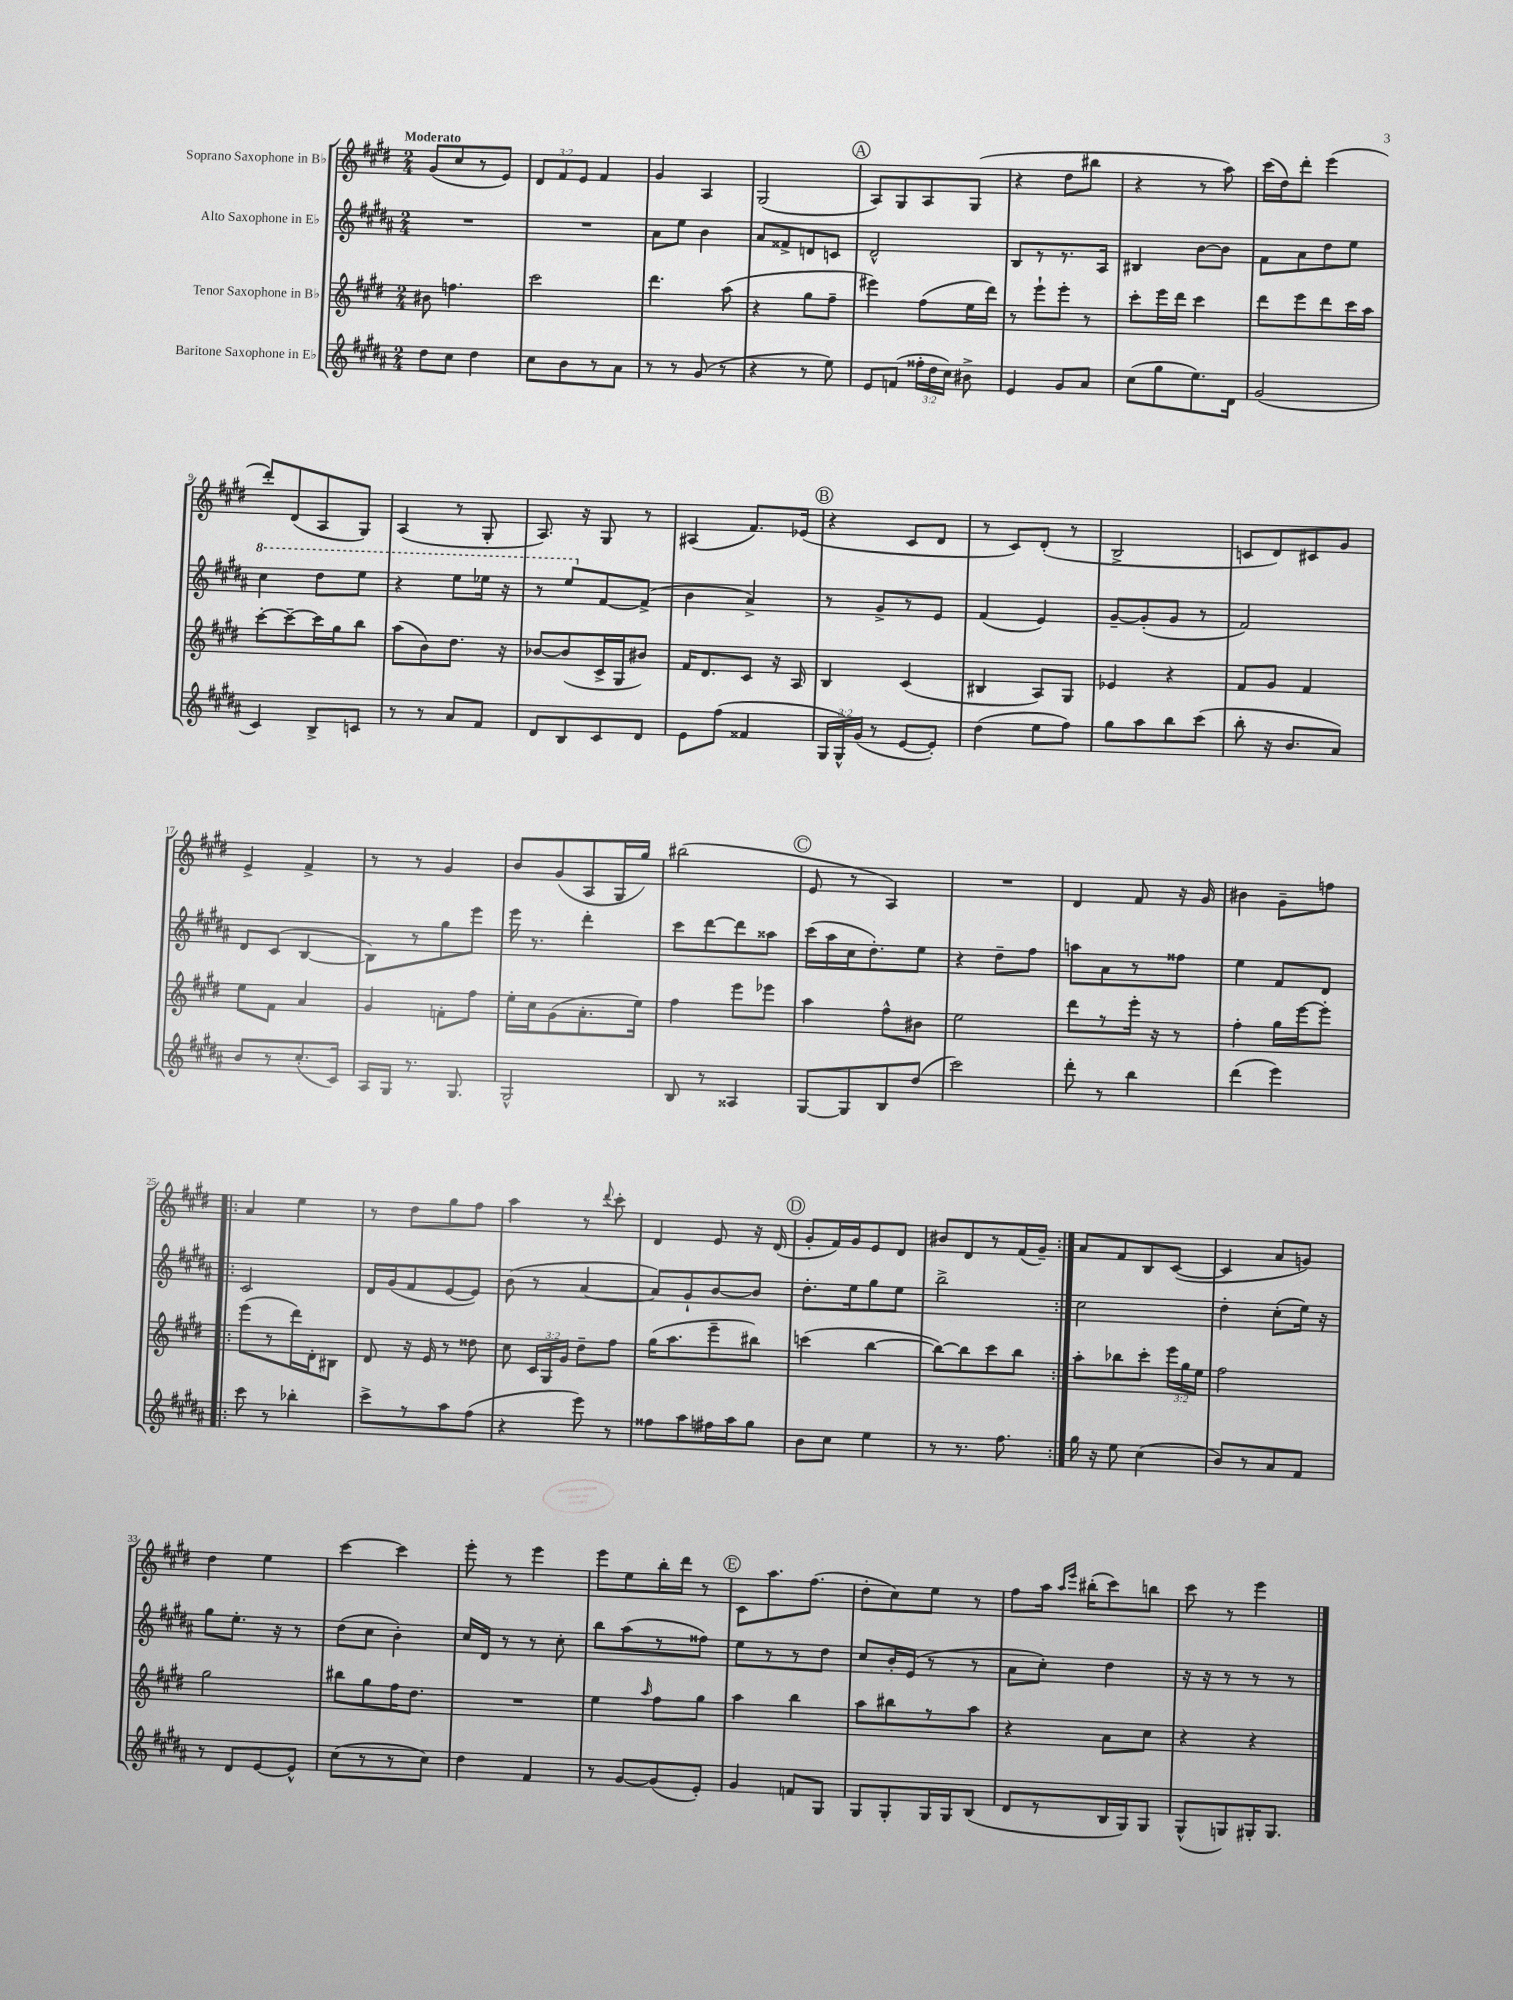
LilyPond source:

<<
\new StaffGroup <<
\new Staff = "s0" \with { instrumentName = "Soprano Saxophone in Bb" } {
    \clef treble \key e \major \numericTimeSignature \time 2/4 \override Staff.TupletNumber.text = #tuplet-number::calc-fraction-text \tempo "Moderato"
    \autoBeamOff gis'8[( cis''8 r8 e'8]) |
    \tuplet 3/2 { dis'8[ fis'8 e'8] } fis'4 |
    gis'4 a4 |
    gis2( |
    \mark \markup { \circle "A" } a8[) gis8 a8 gis8]( |
    r4 dis''8[ bis''8] |
    r4 r8 a''8) |
    cis'''16[( dis''16) dis'''8]-. e'''4( |
    dis'''8[-.) dis'8( a8 gis8]) |
    a4( r8 gis8-. |
    a8.) r16 gis8 r8 |
    ais4( fis'8.[) ees'16]( |
    \mark \markup { \circle "B" } r4 cis'8[ dis'8] |
    r8 cis'8[) dis'8]-.( r8 |
    b2-> |
    c'8[ dis'8) cis'8 gis'8] |
    e'4-> fis'4-> |
    r8 r8 gis'4 |
    b'8[ gis'8( a8 gis16 gis''16]) |
    bis''2( |
    \mark \markup { \circle "C" } e'8 r8 a4) |
    R2 |
    dis'4 fis'8 r16 gis'16 |
    bis'4 gis'8[-- f''8] |
    \repeat volta 2 { a'4 e''4 |
    r8 dis''8[ gis''8 fis''8] |
    a''4 r8 \appoggiatura { dis'''8 } cis'''8-. |
    dis'4 e'8 r16 dis'16( |
    \mark \markup { \circle "D" } gis'8[-. fis'16) gis'16 e'8 dis'8] |
    bis'8[ dis'8 r8 fis'16( gis'16]--) | }
    a'8[ fis'8 b8 cis'8]~( |
    cis'4 a'8[ g'8]) |
    dis''4 e''4 |
    cis'''4~ cis'''4 |
    e'''8-. r8 e'''4 |
    e'''8[ e''8 b''16-. dis'''16] r8 |
    \mark \markup { \circle "E" } cis'8[ a''8. fis''8.]( |
    dis''8[-. cis''8) e''8] r8 |
    fis''8[ a''16] \grace { a''16[ e'''16] } bis''16[-.( cis'''8) b''8] |
    cis'''8 r8 e'''4 \bar "|." |
}
\new Staff = "s1" \with { instrumentName = "Alto Saxophone in Eb" } {
    \clef treble \key b \major \numericTimeSignature \time 2/4
    \autoBeamOff R2 |
    R2 |
    ais'8[ e''8] b'4 |
    ais'8[ fisis'8-> d'8 c'8] |
    \mark \markup { \circle "A" } dis'2-^ |
    b8[ r8 r8. ais16] |
    bis4 b'8[~ b'8] |
    fis'8[ ais'8 dis''8 e''8] |
    \ottava #1 cis'''4 dis'''8[ e'''8] |
    r4 e'''8[ ees'''16] r16 |
    r8 e'''8[ \ottava #0 fis'8~ fis'8]->( |
    b'4 ais'4->) |
    \mark \markup { \circle "B" } r8 gis'8[-> r8 e'8] |
    fis'4( e'4) |
    gis'8[~-- gis'8-.( gis'8] r8 |
    fis'2) |
    dis'8[ cis'8]( b4~ |
    b8[) r8 gis''8 e'''8] |
    e'''16 r8. dis'''4-. |
    cis'''8[ dis'''8~ dis'''8 aisis''8] |
    \mark \markup { \circle "C" } cis'''16[( ais''16 cis''16 dis''8.-.) e''8] |
    r4 dis''8[-- fis''8] |
    a''8[ ais'8 r8 fisis''8] |
    e''4 fis'8[ dis'8] |
    \repeat volta 2 { cis'2 |
    dis'16[ gis'16( fis'8 e'8~ e'8]) |
    b'8( r8 ais'4~ |
    ais'8[) gis'8-! b'8~ b'8] |
    \mark \markup { \circle "D" } dis''8.[-. e''16 gis''8 e''8] |
    b''2-> | }
    cis''2 |
    dis''4-. cis''8[-.( e''16]) r16 |
    gis''8[ e''8.]-. r16 r8 |
    dis''8[( cis''8] b'4-.) |
    cis''16[ dis'16] r8 r8 cis''8-. |
    b''8[ ais''8( r8 fisis''8]) |
    \mark \markup { \circle "E" } e''8[ r8 r8 dis''8] |
    cis''8[ b'16-. e'16]( r8 r8 |
    ais'8[ cis''8]-.) dis''4 |
    r16 r16 r8 r8 r8 \bar "|." |
}
\new Staff = "s2" \with { instrumentName = "Tenor Saxophone in Bb" } {
    \clef treble \key e \major \numericTimeSignature \time 2/4 \override Staff.TupletNumber.text = #tuplet-number::calc-fraction-text
    \autoBeamOff bis'8 f''4. |
    cis'''2 |
    dis'''4. a''8( |
    r4 gis''8[ fis''8]-- |
    \mark \markup { \circle "A" } eis'''4) fis''8[( e''16 dis'''16]) |
    r8 e'''8[-! e'''8]-. r8 |
    cis'''8[-. e'''16 dis'''16] cis'''4 |
    dis'''8[ e'''8 dis'''8 cis'''16 a''16] |
    cis'''8[~-. cis'''8~-- cis'''16 gis''16 b''8] |
    a''8[( b'8) dis''8.] r16 |
    bes'8[~ bes'8( cis'16-> gis16 bis'8]) |
    fis'16[ dis'8. cis'8] r16 a16 |
    \mark \markup { \circle "B" } b4 cis'4( |
    bis4 a8[) gis8] |
    ees'4 r4 |
    fis'8[ gis'8] fis'4 |
    e''8[ fis'8] a'4 |
    gis'4 f'8[-. fis''8] |
    e''16[-. cis''16 gis'8( a'8.-. e''16]) |
    fis''4 e'''8[ ees'''8] |
    \mark \markup { \circle "C" } a''4 fis''8[-^ bis'8] |
    e''2 |
    dis'''8[ r8 e'''16]-. r16 r8 |
    fis''4-. gis''16[ e'''16~ e'''8]-. |
    \repeat volta 2 { e'''8[( r8 dis'''16) dis'16-. bis8] |
    dis'8 r16 e'16 r8 disis''8 |
    cis''8 \tuplet 3/2 { cis'16[ gis16 gis'16] } dis''8[-- fis''8] |
    gis''16[( a''8. e'''8-- bis''8]) |
    \mark \markup { \circle "D" } c'''4( b''4~ |
    b''8[~) b''8 cis'''8 b''8] | }
    a''8[-. bes''8 cis'''8]-. \tuplet 3/2 { e'''16[ gis''16 e''16] } |
    fis''2 |
    gis''2 |
    bis''8[ gis''8 fis''16 dis''8.] |
    R2 |
    e''4 \grace { a''16 } fis''8[ gis''8] |
    \mark \markup { \circle "E" } a''4 b''4 |
    a''8[ bis''8 r8 a''8] |
    r4 a'8[ cis''8] |
    r4 r4 \bar "|." |
}
\new Staff = "s3" \with { instrumentName = "Baritone Saxophone in Eb" } {
    \clef treble \key b \major \numericTimeSignature \time 2/4 \override Staff.TupletNumber.text = #tuplet-number::calc-fraction-text
    \autoBeamOff dis''8[ cis''8] dis''4 |
    cis''8[ b'8 r8 ais'8] |
    r8 r8 gis'8( r8 |
    r4 r8 e''8) |
    \mark \markup { \circle "A" } e'8[ f'8]( \tuplet 3/2 { fisis''16[-. dis''16 cis''16]) } bis'8-> |
    e'4 gis'8[ ais'8] |
    cis''8[( gis''8 e''8.) dis'16] |
    gis'2( |
    cis'4) b8[-> c'8] |
    r8 r8 ais'8[ fis'8] |
    dis'8[ b8 cis'8 dis'8] |
    e'8[ fis''8]( fisis'4 |
    \mark \markup { \circle "B" } \tuplet 3/2 { gis16[ gis16-^) gis'16]( } r8 e'8[~ e'8]-.) |
    dis''4( e''8[ fis''8]) |
    gis''8[ ais''8 b''8 cis'''8]( |
    b''8-. r16 b'8.[ ais'8]) |
    b'8[ r8 cis''8.-.( cis'16]) |
    ais16[ gis16] r8. gis8. |
    gis2-^ |
    b8 r8 aisis4 |
    \mark \markup { \circle "C" } gis8[~ gis8 b8 dis''8]( |
    cis'''2) |
    dis'''8-. r8 b''4 |
    dis'''4( e'''4) |
    \repeat volta 2 { cis'''8 r8 bes''4-. |
    cis'''8[-> r8 ais''8 fis''8]( |
    r4 e'''8) r8 |
    fisis''8[ ais''8 fis''16 ais''16 gis''8] |
    \mark \markup { \circle "D" } b'8[ cis''8] e''4 |
    r8 r8. fis''8. | }
    gis''16 r16 e''8 cis''4( |
    b'8[) r8 ais'8 fis'8] |
    r8 dis'8[ e'8~ e'8]-^ |
    cis''8[( r8 r8 cis''8]) |
    dis''4 fis'4 |
    r8 gis'8[~ gis'8( e'8]-.) |
    \mark \markup { \circle "E" } gis'4 f'8[ gis8] |
    gis8[ gis8-. gis16 gis16 b8]( |
    dis'8[ r8 b16 gis16) gis8] |
    gis8[-^( g8) gis16-. gis8.] \bar "|." |
}
>>
>>
